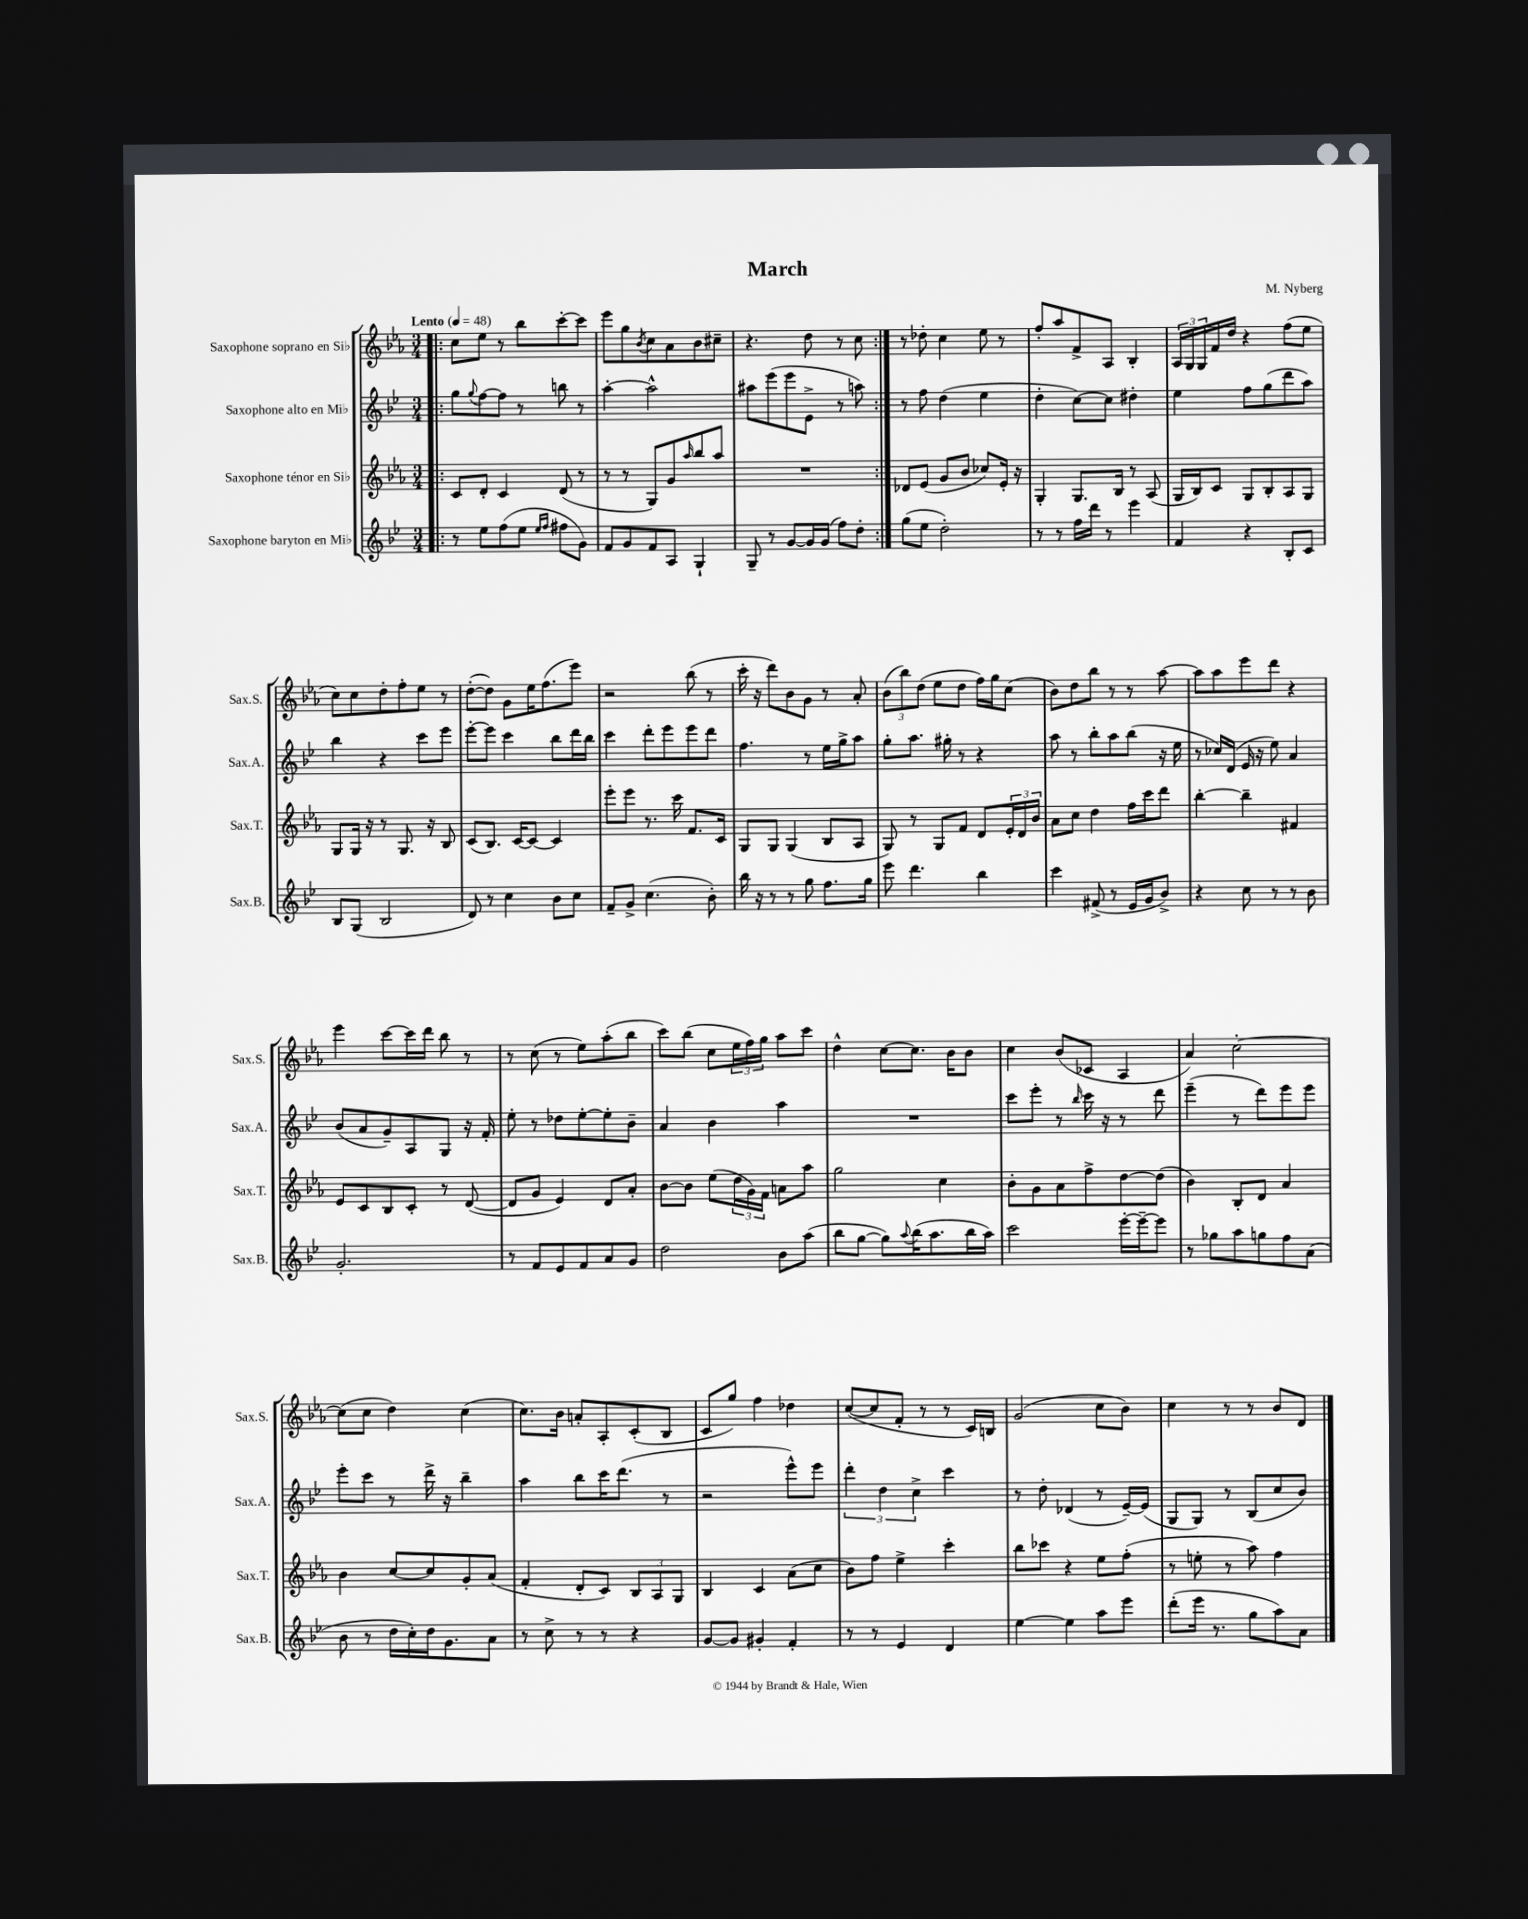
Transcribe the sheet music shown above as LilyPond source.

\header { title = "March" composer = "M. Nyberg" }
<<
\new StaffGroup <<
\new Staff = "s0" \with { instrumentName = "Saxophone soprano en Sib" shortInstrumentName = "Sax.S." } {
    \clef treble \key ees \major \numericTimeSignature \time 3/4 \tempo "Lento" 4 = 48
    \repeat volta 2 { \bar ".|:" c''8 ees''8 r8 bes''8 c'''8~-. c'''8 |
    ees'''8 g''8 \acciaccatura { bes'8 } c''8 aes'8 bes'8 cis''8-- |
    r4. d''8 r8 c''8 | }
    r8 des''8-. c''4 ees''8 r8 |
    f''8-. aes''8 f'8-> aes8 bes4-. |
    \tuplet 3/2 { aes16 g16 g16 } f'16 d''16 r4 f''8( ees''8 |
    c''8) c''8 d''8-. f''8-. ees''8 r8 |
    d''8~-.( d''8) g'8 ees''16 f''8.( ees'''8) |
    r2 bes''8( r8 |
    c'''16-. r16 d'''8) bes'8 g'8 r8 aes'8-. |
    \tuplet 3/2 { bes'8( bes''8) d''8( } ees''8 d''8 f''16) g''16 c''8( |
    bes'8) d''8 bes''8 r8 r8 aes''8~ |
    aes''8 aes''8 ees'''8 d'''8 r4 |
    ees'''4 c'''8~ c'''16 d'''16 bes''8 r8 |
    r8 c''8( r8 ees''8) aes''8-.( bes''8 |
    c'''8) bes''8( c''8 \tuplet 3/2 { ees''16 f''16) g''16 } aes''8 c'''8 |
    d''4-^ c''8~ c''8. bes'16 bes'8 |
    c''4 bes'8( ces'8 aes4 |
    aes'4) c''2~-. |
    c''8( c''8 d''4) c''4( |
    c''8.) bes'16 a'8-. aes8-. c'8-.( bes8 |
    c'8 g''8) f''4 des''4 |
    c''8~( c''8 f'8-. r8 r8 c'16) b16 |
    g'2( c''8 bes'8) |
    c''4 r8 r8 bes'8 d'8 \bar "|." |
}
\new Staff = "s1" \with { instrumentName = "Saxophone alto en Mib" shortInstrumentName = "Sax.A." } {
    \clef treble \key bes \major \numericTimeSignature \time 3/4
    \repeat volta 2 { \bar ".|:" g''8 \appoggiatura { g''8 } f''8~ f''8 r8 b''8 r8 |
    a''4~-. a''2-^ |
    ais''8 ees'''8( ees'''8 ees'8-> r8 a''8) | }
    r8 f''8 d''4( ees''4 |
    d''4-. c''8~) c''8 dis''4-. |
    ees''4 f''8 g''8( d'''8 a''8) |
    bes''4 r4 c'''8 ees'''8 |
    ees'''8~-. ees'''8 c'''4 bes''8 d'''16 bes''16 |
    c'''4 d'''8-. ees'''8 ees'''8 d'''8 |
    f''4. r8 ees''16 g''16-> a''8 |
    g''8-. a''8. gis''16-. r8 r4 |
    a''8 r8 bes''8-. a''8 bes''8( r16 ees''16 |
    r8 ces''16) d'16( ees'16 r16 ees''8) a'4 |
    bes'8( a'8 g'8--) a8 g8 r16 f'16-. |
    ees''8-. r8 des''8 ees''8~-. ees''8-. bes'8-- |
    a'4 bes'4 a''4 |
    R2. |
    c'''8 ees'''8-. r8 \grace { bes''16 } c'''16 r16 r8 d'''8 |
    ees'''4--( r8 d'''8) ees'''8 ees'''8 |
    ees'''8-. c'''8 r8 d'''16-> r16 bes''4-- |
    a''4 bes''8 c'''16 d'''8.( r8 |
    r2 ees'''8-^) ees'''8 |
    \tuplet 3/2 { d'''4-. d''4 c''4-> } c'''4 |
    r8 d''8-. des'4( r8 ees'16~--) ees'16( |
    g8 g8) r8 bes8( c''8 bes'8) \bar "|." |
}
\new Staff = "s2" \with { instrumentName = "Saxophone ténor en Sib" shortInstrumentName = "Sax.T." } {
    \clef treble \key ees \major \numericTimeSignature \time 3/4
    \repeat volta 2 { \bar ".|:" c'8 d'8-. c'4 d'8( r8 |
    r8 r8 g8) g'8 \grace { aes''16 } bes''8 aes''8 |
    R2. | }
    des'8 ees'8( g'8 bes'8 ces''8) ees'16-. r16 |
    g4-. g8. bes16 r8 aes8( |
    g16 bes16) c'8 g8 bes8-. aes8 g8 |
    g8 g16 r16 r8 g8. r16 bes8 |
    c'8( bes8.) c'16~ c'8~ c'4 |
    ees'''8-. ees'''8 r8. c'''16 f'8. c'16 |
    g8 g8 g4( bes8 aes8 |
    g8) r8 g8 f'8 d'8 \tuplet 3/2 { ees'16-. d'16 bes'16 } |
    aes'8 c''8 d''4 f''16 c'''16 d'''8 |
    bes''4~-. bes''4-- fis'4 |
    ees'8 c'8 bes8 c'8-. r8 d'8~( |
    d'8 g'8 ees'4) d'8 aes'8-. |
    bes'8~ bes'8 ees''8( \tuplet 3/2 { d''16 g'16) f'16 } a'8 aes''8 |
    g''2 c''4 |
    bes'8-. g'8 aes'8 f''8-> d''8~ d''8( |
    bes'4) bes8-. d'8 aes'4 |
    bes'4 c''8~ c''8 g'8-. aes'8( |
    f'4-. d'8-. c'8) \tuplet 3/2 { bes8 aes8 g8 } |
    bes4 c'4 aes'8( c''8 |
    bes'8) f''8 ees''4-> c'''4-. |
    bes''8 ces'''8 r4 ees''8 f''8-.( |
    r8 e''8-. r8 aes''8) f''4 \bar "|." |
}
\new Staff = "s3" \with { instrumentName = "Saxophone baryton en Mib" shortInstrumentName = "Sax.B." } {
    \clef treble \key bes \major \numericTimeSignature \time 3/4
    \repeat volta 2 { \bar ".|:" r8 ees''8 f''8( ees''8 \grace { ees''16 f''16 } fis''8 g'8) |
    f'8 g'8 f'8 a8 g4-! |
    g8-- r8 g'8~ g'16 g'16( f''8) d''8-. | }
    g''8( ees''8 d''2-.) |
    r8 r8 f''16 d'''16 r8 ees'''4 |
    f'4 r4 bes8-. c'8 |
    bes8 g8( bes2 |
    d'8) r8 c''4 bes'8 c''8 |
    f'8-- g'8-> c''4.( bes'8-.) |
    bes''16 r16 r8 r8 g''8 f''8. g''16 |
    ees'''8 d'''4. bes''4 |
    c'''4 fis'8->( r8 ees'16 g'16 bes'8->) |
    r4 c''8 r8 r8 bes'8 |
    g'2.-. |
    r8 f'8 ees'8 f'8 a'8 g'8 |
    d''2 bes'8 a''8( |
    bes''8 g''8~ g''8) \appoggiatura { a''8 } bes''16( a''8. bes''16 a''16) |
    c'''2 ees'''16~-. ees'''16~-- ees'''8 |
    r8 ges''8 a''8 g''8 f''8 a'8( |
    bes'8 r8 d''16 c''16-.) d''16 g'8. a'8 |
    r8 c''8-> r8 r8 r4 |
    g'8~ g'8 gis'4-. f'4-. |
    r8 r8 ees'4 d'4 |
    ees''4~ ees''4 a''8 ees'''8 |
    d'''8-.( ees'''16 r8. g''8 a''8) a'8 \bar "|." |
}
>>
>>
\layout { \context { \Score \remove "Bar_number_engraver" } }
